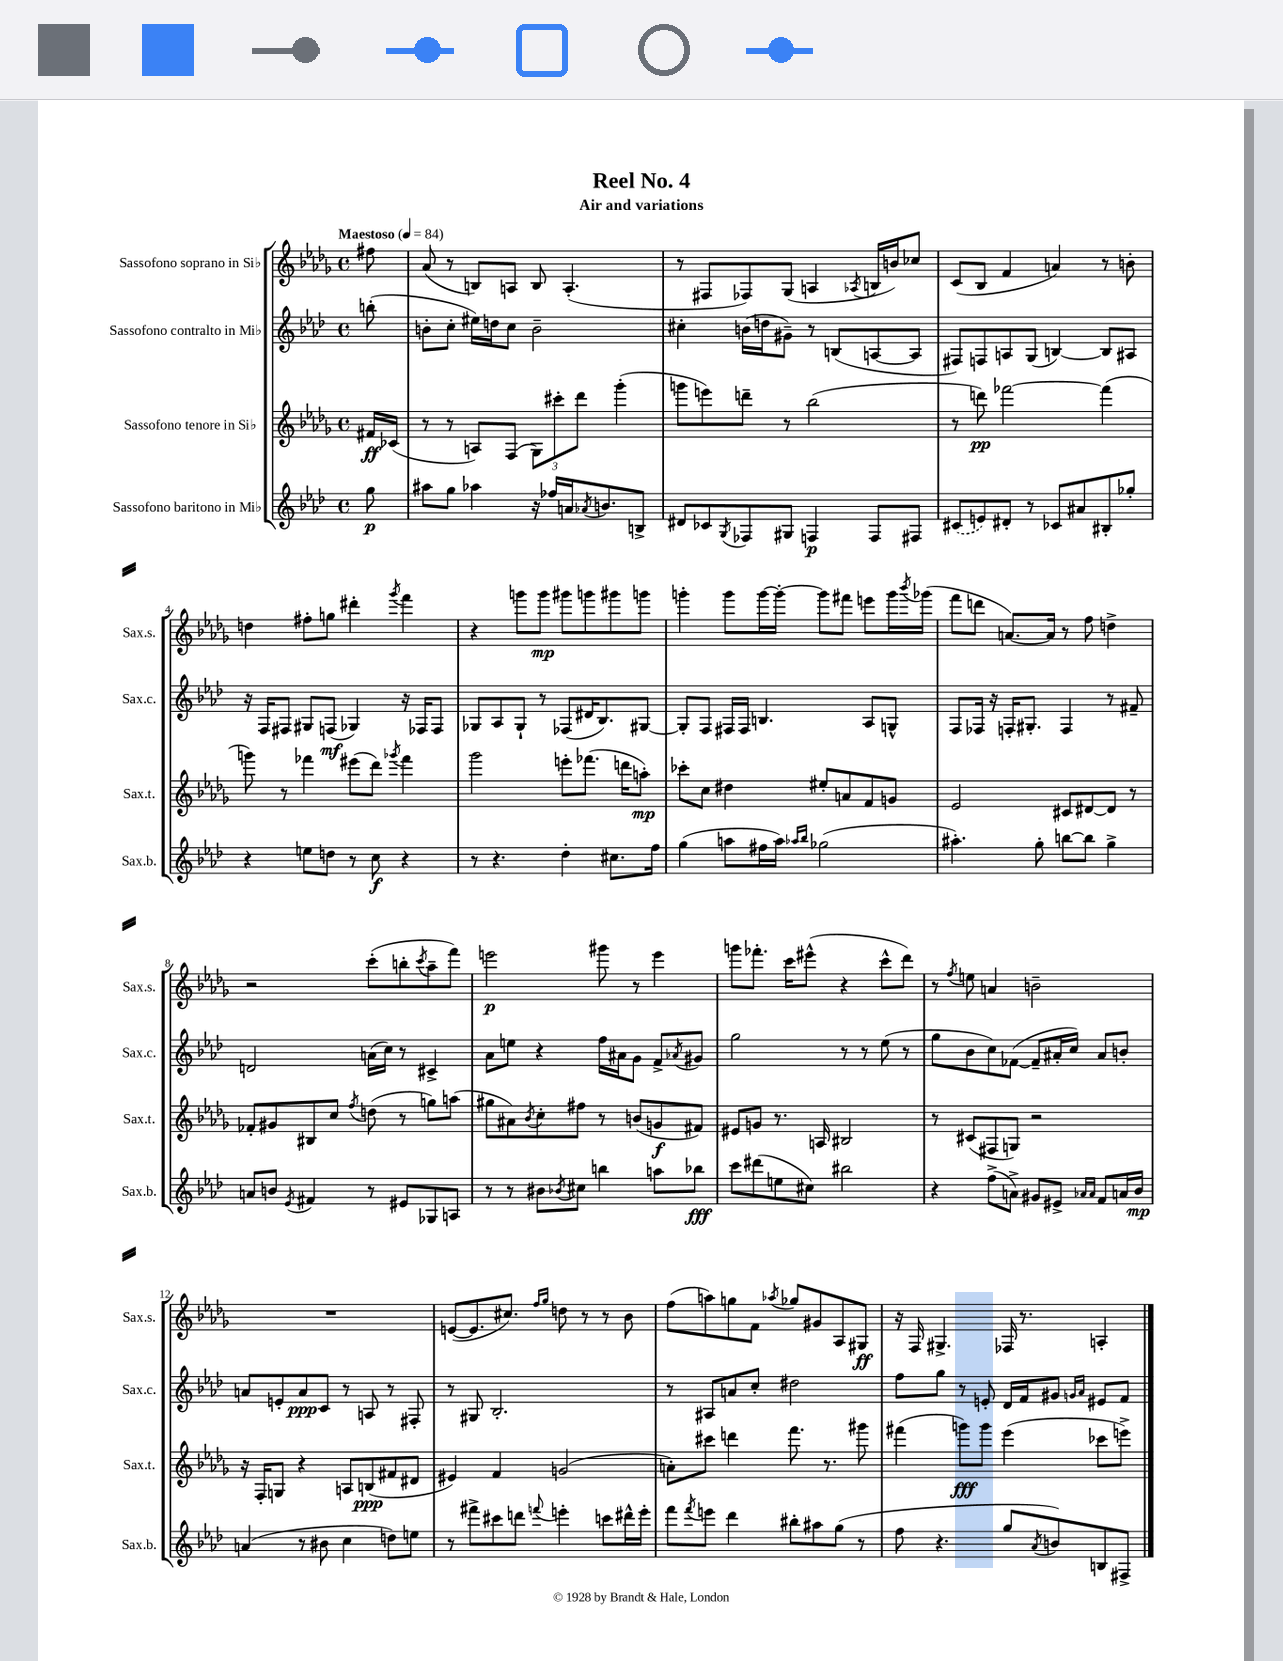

**kern	**kern	**kern	**kern
*staff4	*staff3	*staff2	*staff1
*clefG2	*clefG2	*clefG2	*clefG2
*k[b-e-a-d-]	*k[b-e-a-d-g-]	*k[b-e-a-d-]	*k[b-e-a-d-g-]
*M4/4	*M4/4	*M4/4	*M4/4
*met(c)	*met(c)	*met(c)	*met(c)
*MM84	*MM84	*MM84	*MM84
8gg	16f#	(8bb'	8ff#
.	(16c-	.	.
=	=	=	=
8aa#	8r	8b'	(8a-
8gg	8r	8cc'	8r
4aa-	8A)	16ee#)	8B)
.	.	16dd	.
.	(8F	8cc	8A
16r	12G-)	2b~	8B
16ff-	.	.	.
.	12ccc#'	.	.
16a	.	.	(4.A'
.	12ddd-	.	.
8qa-	.	.	.
8.b	.	.	.
.	(4ggg-'	.	.
8B^	.	.	.
=	=	=	=
8d#	8ggg	4cc#'	8r
8c-	8eee)	.	8F#
8qG	.	.	.
8F-	8ddd~	(16b	8F-)
.	.	16dd	.
8G#	8r	8g#~)	(8G-
4F	(2bb-	8r	4A
.	.	(8B	.
.	.	.	8qA-
8F	.	[8A	16B
.	.	.	16b)
8F#	.	8A]	8cc-
=	=	=	=
(8c#	8r	8F#)	(8c
8e)	8ddd)	8F	8B-
8d#'	[2fff-	8A	4f
8r	.	(8G	.
8c-	.	[4B)	4a)
8a#	.	.	.
8B#'	(4fff-]	8B]	8r
8gg-'	.	8A#	8b'
=	=	=	=
4r	8ggg)	16r	4dd
.	.	16F	.
.	8r	8F#	.
8ee	4fff-	8G#	8ff#'
8dd	.	(8F	8gg
8r	(8eee#	4G-)	4ddd#'
8cc	8ddd-)	.	.
.	8qggg-	.	8qggg-
4r	4fff-	16r	4fff
.	.	16F-	.
.	.	8F-	.
=	=	=	=
8r	2ggg-	8G-	4r
4.r	.	8A-	.
.	.	8G-`	8ggg
.	.	8r	8ggg
4dd-'	8eee'	(8F-	8ggg#
.	(8.fff-	16d#	8ggg
.	.	8.B-)	.
8.cc#	.	.	8ggg#
.	16ddd	.	.
.	8aa')	[8G#	8ggg
16ff	.	.	.
=	=	=	=
(4gg	8ccc-'	8G#']	4ggg'
.	8cc	8F	.
8aa	4dd#	16F#	8ggg
.	.	16F#	.
16ff#	.	4.B	[16ggg
16aa)	.	.	16ggg'_
16qqaa-	.	.	.
16qqbb-	.	.	.
(2gg-	8ee#'	.	8ggg]
.	8a	.	8fff#
.	8f	8A-	8eee
.	8g	8G^^	16ggg
.	.	.	8qbbb-
.	.	.	(16ggg-
=	=	=	=
4.aa#')	2e-	8F	8fff
.	.	16F-	8ddd
.	.	16r	.
.	.	16F'	[8.a)
.	.	8.G#'	.
8gg'	.	.	.
.	.	.	16a]
[8bb	8c#	4F	8r
8bb]	[8d#	.	8ff
4gg^	8d#]	8r	4dd^
.	8r	8f#~	.
=	=	=	=
8a	8f-'	2d	2r
8b	8g#	.	.
8qe-	.	.	.
4f#	8B#	.	.
.	8cc	.	.
.	8qff	.	.
8r	(8dd	(16a	(8ccc'
.	.	16cc)	.
8e#	8r	8r	8bb'
.	.	.	8qccc
8G-	8gg)	4c#^	8aa-~
8A	(8aa	.	8fff)
=	=	=	=
8r	8gg#	8a-	2eee
8r	8a#)	8ee	.
.	8qb-	.	.
8b#	8cc'	4r	.
8qb-	.	.	.
8cc#	8ff#	.	.
4bb	8r	16ff	8ggg#
.	.	16a#	.
.	(8b	8g	8r
8aa	8g	8f^	4eee
.	.	8qa-	.
8bb-	8f#)	8g#	.
=	=	=	=
8ccc	8e#	2gg	8ggg
(8ddd#	8g	.	8.fff-'
8ee	8.r	.	.
.	.	.	16ccc
8cc#)	.	.	(8eee#^^
.	16A	.	.
2bb#	2B#	8r	4r
.	.	8r	.
.	.	(8ee-	8ccc^^
.	.	8r	8ddd-)
=	=	=	=
4r	8r	8gg	8r
.	.	.	8qff
.	(8c#	8b-	8ee
(8ff^	8F#	8cc)	4a
8a^)	8G)	([8f-	.
8g#	2r	8f-~]	2b~
8e#^	.	16a#'	.
.	.	16cc)	.
16qqa-	.	.	.
16qqa-	.	.	.
8f	.	8a#	.
16a	.	8b'	.
16b-	.	.	.
=	=	=	=
(4a	16r	8a	1r
.	16F'	.	.
.	8G	8e'	.
8r	4r	8a	.
8b#	.	8c	.
4cc	8A	8r	.
.	(8B	8A	.
8dd)	8f#	8r	.
8ee	8d#	8F#'	.
=	=	=	=
8r	4e#)	8r	([8e
8fff#^	.	8G#	8.e]
8ccc#	4f	2.B-'	.
.	.	.	8.cc#)
8ddd	.	.	.
.	.	.	16qqff
8qqfff	.	.	16qqgg-
4eee'	(2g	.	8dd
.	.	.	8r
8ccc	.	.	8r
16ddd#^^	.	.	8b-
16eee'	.	.	.
=	=	=	=
8fff	8a')	8r	(8ff
8qfff	.	.	.
8eee	8ccc#	8A#	8aa)
4ddd-	4ddd	8a	8gg
.	.	8cc'	8f
.	.	.	8qaa-
8bb#'	8.fff	2dd#	8gg-
8aa#	.	.	8g#
.	8.r	.	.
(8gg	.	.	8A-
8r	8ggg#	.	8G#
=	=	=	=
8ff	(4fff#	8ff	16r
.	.	.	16F
4.r	.	8gg	4.G#^
.	8ggg)	8r	.
.	8ggg	8e'	.
8gg	(4eee-	16d-	16F-
.	.	16f	8.r
8qa-	.	.	.
8b)	.	8g#	.
.	.	16qqg	.
.	.	16qqa-	.
8B	8ccc-	8e#	4A'
8F#^	8eee^)	8f	.
==	==	==	==
*-	*-	*-	*-
